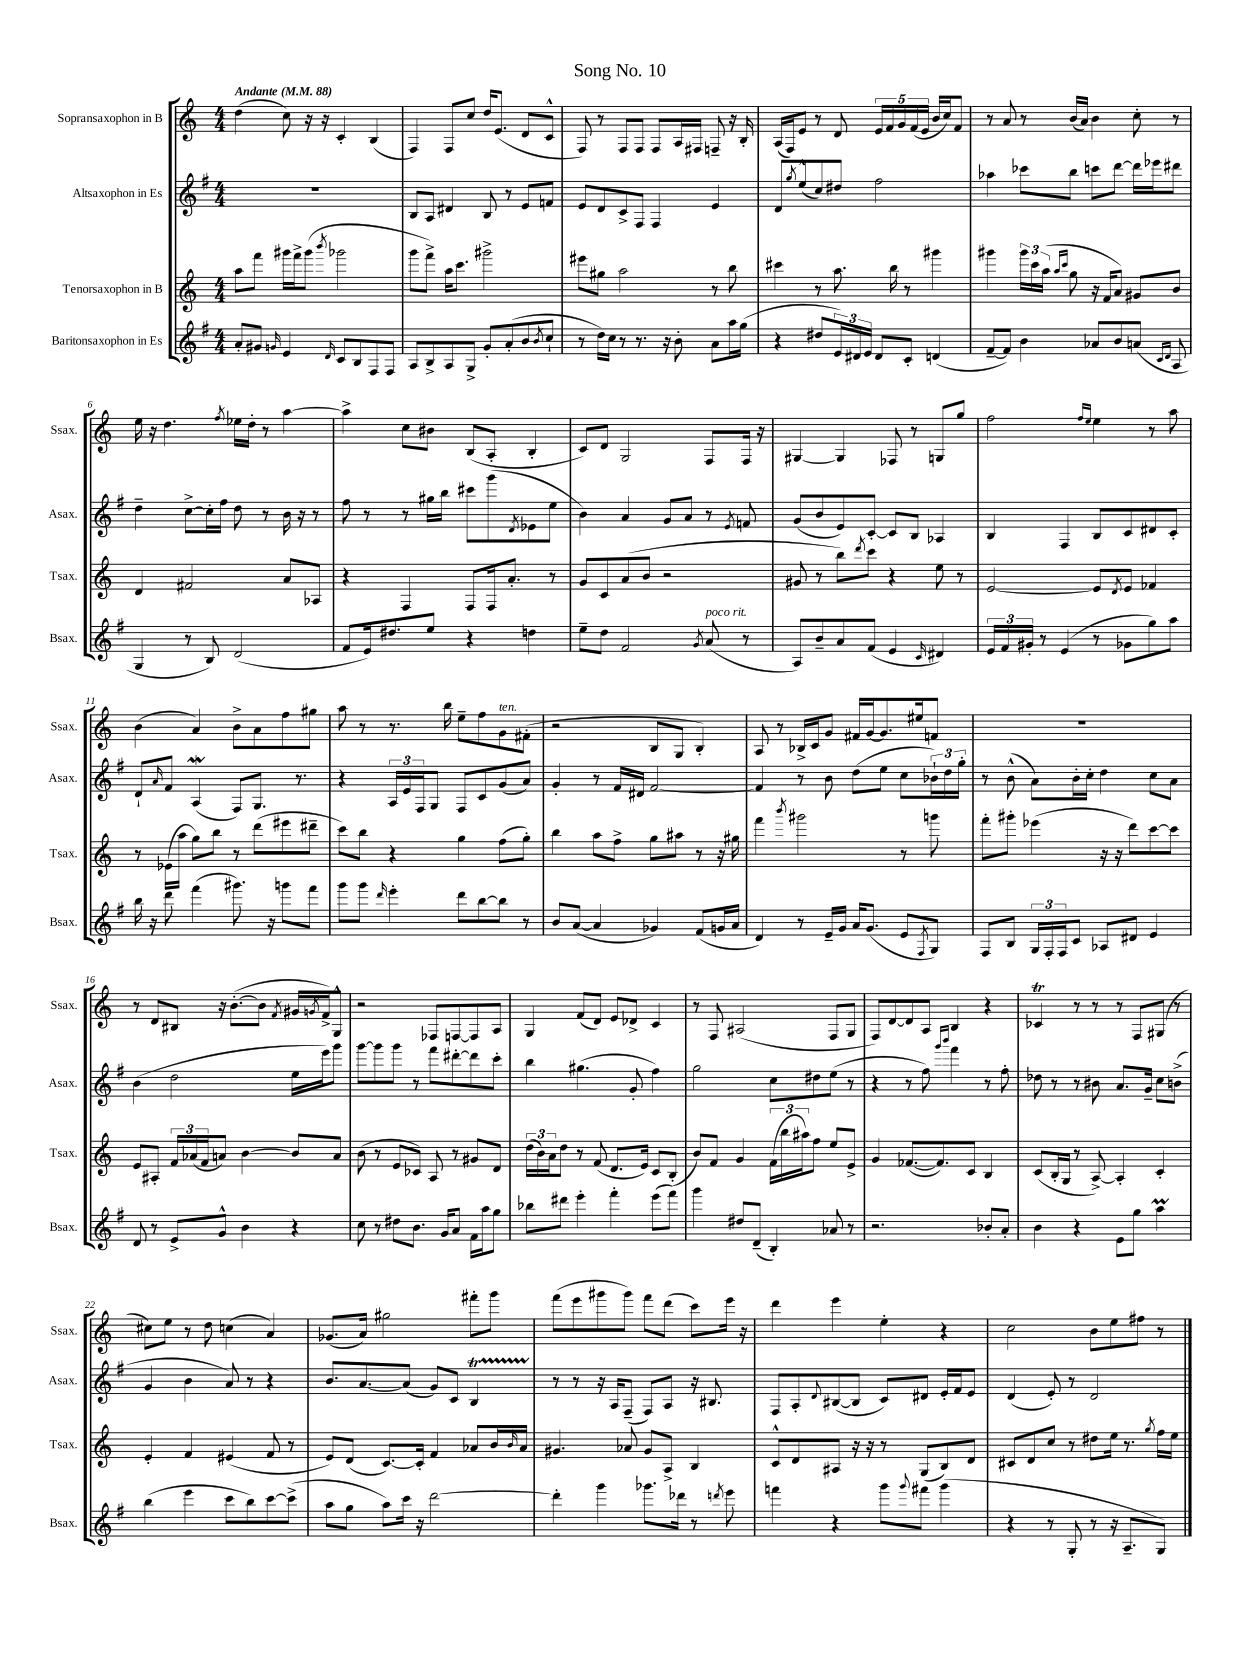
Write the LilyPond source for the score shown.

\header { title = "Song No. 10" }
<<
\new StaffGroup <<
\new Staff = "s0" \with { instrumentName = "Sopransaxophon in B" shortInstrumentName = "Ssax." } {
    \clef treble \key c \major \numericTimeSignature \time 4/4 \tempo "Andante" 4 = 88
    d''4( c''8) r16 r16 c'4-. b4( |
    f4) f8 c''8 d''16 e'8.( d'8 c'8-^ |
    f8) r8 f8 f8 f8 a16 fis16 f8-- r16 b16-. |
    a16( f16) e'8 r8 d'8 \tuplet 5/4 { e'16 f'16 g'16 f'16( e'16 } b'16 c''16) f'8 |
    r8 a'8 r8 b'16( a'16) b'4 c''8-. r8 |
    e''16 r16 d''4. \acciaccatura { f''8 } ees''16 d''16-. r8 a''4~ |
    a''4-> c''8 bis'8 b8( a8-. b4-. |
    c'8) d'8 g2 f8 f16 r16 |
    gis4~ gis4 fes8 r8 g8 g''8 |
    f''2 \grace { f''16 e''16 } e''4 r8 a''8 |
    b'4( a'4) b'8-> a'8 f''8 gis''8 |
    a''8 r8 r8. b''16 e''8-- f''8 g'8^\markup { \italic "ten." } fis'8-.( |
    r2 b8 g8 b4-.) |
    a8 r8 bes16-> c'16 g'8 fis'16 g'16~ g'8. eis''16 f'8 |
    R1 |
    r8 d'8 bis8 r16 b'8.~-.( b'8 \acciaccatura { f'8 } gis'16 \acciaccatura { g'8 } f'16->) g8-^ |
    r2 fes8 f8~ f8 a8 |
    g4 f'8( d'8) e'8 des'8-> c'4 |
    r8 f8 ais2( f8 g8 |
    f8) d'8~ d'8 a8 b4 r4 |
    ces'4\trill r8 r8 r8 f8 gis8( r8 |
    cis''8) e''8 r8 d''8 c''4( a'4) |
    ges'8.( a'16) gis''2 fis'''8-. g'''8 |
    f'''8( e'''8 gis'''8 gis'''8) f'''8 d'''8( c'''8) e'''16 r16 |
    d'''4 e'''4 e''4-. r4 |
    c''2 b'8 e''8 fis''8 r8 \bar "|." |
}
\new Staff = "s1" \with { instrumentName = "Altsaxophon in Es" shortInstrumentName = "Asax." } {
    \clef treble \key g \major \numericTimeSignature \time 4/4
    R1 |
    b8 a8 dis'4 b8 r8 e'8 f'8 |
    e'8 d'8 c'8-> fis8 fis4 e'4 |
    d'8 \acciaccatura { g''8 } e''8-^( c''8) dis''8 fis''2 |
    aes''4 ces'''8 b''8 c'''8 d'''8~ d'''16 ees'''16 dis'''8 |
    d''4-- c''8~-> c''16-. fis''16 d''8 r8 b'16 r16 r8 |
    fis''8 r8 r8 gis''16 b''16 cis'''8 g'''8( \acciaccatura { d'8 } ees'8 e''8 |
    b'4) a'4 g'8 a'8 r8 \acciaccatura { e'8 } f'8 |
    g'8( b'8 e'8) c'8~-. c'8 b8 aes4 |
    b4 fis4 b8 c'8 dis'8 c'8-. |
    d'8-! \grace { a'16 } fis'8 a4\mordent( fis8) g8. r8. |
    r4 \tuplet 3/2 { a16 e'16 fis16 } g8 fis8 c'8 g'8( a'8) |
    g'4-. r8 fis'16 dis'16 fis'2~ |
    fis'4 r8 b'8 d''8( e''8 c''8 \tuplet 3/2 { bes'16-!) d''16 g''16-. } |
    r8 b'8-^( a'8) b'16-. c''16-. d''4 c''8 a'8 |
    b'4( d''2 e''16 e'''16) g'''8 |
    g'''8~ g'''8 g'''8 r8 fis'''8 dis'''8~-. dis'''8 c'''8-. |
    b''4 gis''4.( g'8-. fis''4) |
    g''2 c''8 dis''8 e''8( r8 |
    r4 r8 fis''8) \grace { g'''16 b'''16 } fis'''4 r8 fis''8-. |
    des''8 r8 r8 bis'8 a'8. g'16-- c''8 b'8->( |
    g'4 b'4 a'8) r8 r4 |
    b'8. a'8.~ a'8( g'8) c'8 b4\startTrillSpan |
    r8\stopTrillSpan r8 r16 a16 fis8--( fis8) a8 r16 bis8. |
    fis8 a8-. \appoggiatura { d'8 } bis8~( bis8 c'8) dis'8 e'16-. fis'16 e'8 |
    d'4( e'8-.) r8 d'2 \bar "|." |
}
\new Staff = "s2" \with { instrumentName = "Tenorsaxophon in B" shortInstrumentName = "Tsax." } {
    \clef treble \key c \major \numericTimeSignature \time 4/4
    a''8 f'''8 gis'''16 f'''16-> gis'''8( \acciaccatura { b'''8 } ges'''2 |
    g'''8 f'''8->) a''16 c'''8. gis'''2-> |
    eis'''8 gis''8 a''2 r8 b''8 |
    cis'''4 r8 a''8. b''16 r8 gis'''4 |
    gis'''4 \tuplet 3/2 { gis'''16 c'''16 a''16( } \grace { a''16 c'''16 } g''8 r16 f'16 a'8) gis'8 b'8 |
    d'4 fis'2 a'8 aes8 |
    r4 f4 f8 f16 a'8.-. r8 |
    g'8 c'8 a'8( b'8 r2 |
    gis'8 r8 b''8) \acciaccatura { d'''8 } c'''8 r4 e''8 r8 |
    e'2~ e'8 \acciaccatura { d'8 } e'8 fes'4 |
    r8 ees'16( a''16 g''8) b''8 r8 d'''8( eis'''8 dis'''8-- |
    c'''8) b''8 r4 g''4 f''8( g''8-.) |
    b''4 a''8 f''8-> g''8 ais''8 r8 r16 gis''16 |
    f'''4 \acciaccatura { b'''8 } gis'''2 r8 g'''8 |
    f'''8-. gis'''8-. ees'''4( r16 r16 d'''8) c'''8~ c'''8 |
    e'8 ais8-. \tuplet 3/2 { f'16 aes'16( f'16 } a'8) b'4~ b'8 a'8 |
    b'8( r8 e'8 ces'8) a8 r8 gis'8 d'8 |
    \tuplet 3/2 { d''16( b'16) a'16 } d''8 r8 f'8( d'8. e'16) c'8 b8-.( |
    b'8) f'8 g'4 \tuplet 3/2 { f'16( b''16 ais''16) } f''8 e''8 e'8-> |
    g'4 fes'8.~( fes'8.) c'8 b4 |
    c'8( b16-. g16 r8 a8~->) a4-. c'4-. |
    e'4-. f'4 eis'4( f'8 r8 |
    e'8) d'8( c'8.~) c'16-. f'4 aes'8 b'16 \grace { b'16 } aes'16 |
    gis'4. aes'8 gis'8 a8-> b4 |
    c'8-^ d'8 ais8 r16 r16 r8 g8( b8) d'8 |
    cis'8 d'8 c''8 r8 dis''8 e''16 r8. \acciaccatura { g''8 } f''16 e''16 \bar "|." |
}
\new Staff = "s3" \with { instrumentName = "Baritonsaxophon in Es" shortInstrumentName = "Bsax." } {
    \clef treble \key g \major \numericTimeSignature \time 4/4
    a'8-. gis'8 \grace { g'16 } e'4 \grace { d'16 } c'8 b8 fis8 fis8 |
    a8 b8-> a8 g8-> g'8-. a'8-.( b'8 \acciaccatura { b'8 } c''8-! |
    r8 d''16) c''16 r8 r8. r16 b'8-. a'8 a''16 g''16( |
    r4 dis''8 \tuplet 3/2 { e'16) dis'16 e'16 } dis'8 c'8-. d'4( |
    fis'8~-- fis'8) b'4 aes'8 b'8 a'8( \grace { c'16 d'16 } a8 |
    g4 r8 b8) d'2( |
    fis'8 e'16) dis''8. e''8 r4 d''4 |
    e''8-- d''8 fis'2 \acciaccatura { g'8 } a'8^\markup { \italic "poco rit." }( r8 |
    a8) b'8-- a'8 fis'8( e'4 \grace { c'16 } dis'4) |
    \tuplet 3/2 { e'16 fis'16 gis'16-. } r8 e'4( r8 ges'8 g''8) a''8 |
    b''16 r16 d'''8 fis'''4( gis'''8.) r16 g'''8 fis'''8 |
    g'''8 g'''8 \grace { d'''16 } e'''4-. d'''8 b''8~ b''8 r8 |
    b'8 a'8~( a'4 ges'4) fis'8( g'16 a'16 |
    d'4) r8 e'16-- g'16 a'16 g'8.( e'8 \acciaccatura { fis8 } g8) |
    fis8 b8 \tuplet 3/2 { g16 fis16-. fis16 } c'8 aes8 dis'8 e'4 |
    d'8 r8 e'8-> g'8-^ b'4 r4 |
    c''8 r8 dis''8 b'8. g'16 a'8 fis'16 a''16 g''8 |
    bes''8 dis'''8 e'''4-. fis'''4-. e'''8( fis'''8) |
    g'''4 dis''8 d'8--( b4-.) aes'8 r8 |
    r2. bes'8-. a'8-. |
    b'4 r4 e'8 g''8 a''4\prall |
    b''4( e'''4 c'''8 b''8) c'''8~ c'''8->( |
    a''8 g''8 a''8) c'''16 r16 d'''2~ |
    d'''4-. g'''4 ges'''8. des'''16 r8 \acciaccatura { d'''8 } e'''8 |
    f'''4 r4 g'''8 \appoggiatura { g'''8 } fis'''8 g'''4( |
    r4 r8 g8-. r8 r16 a8.-- g8) \bar "|." |
}
>>
>>
